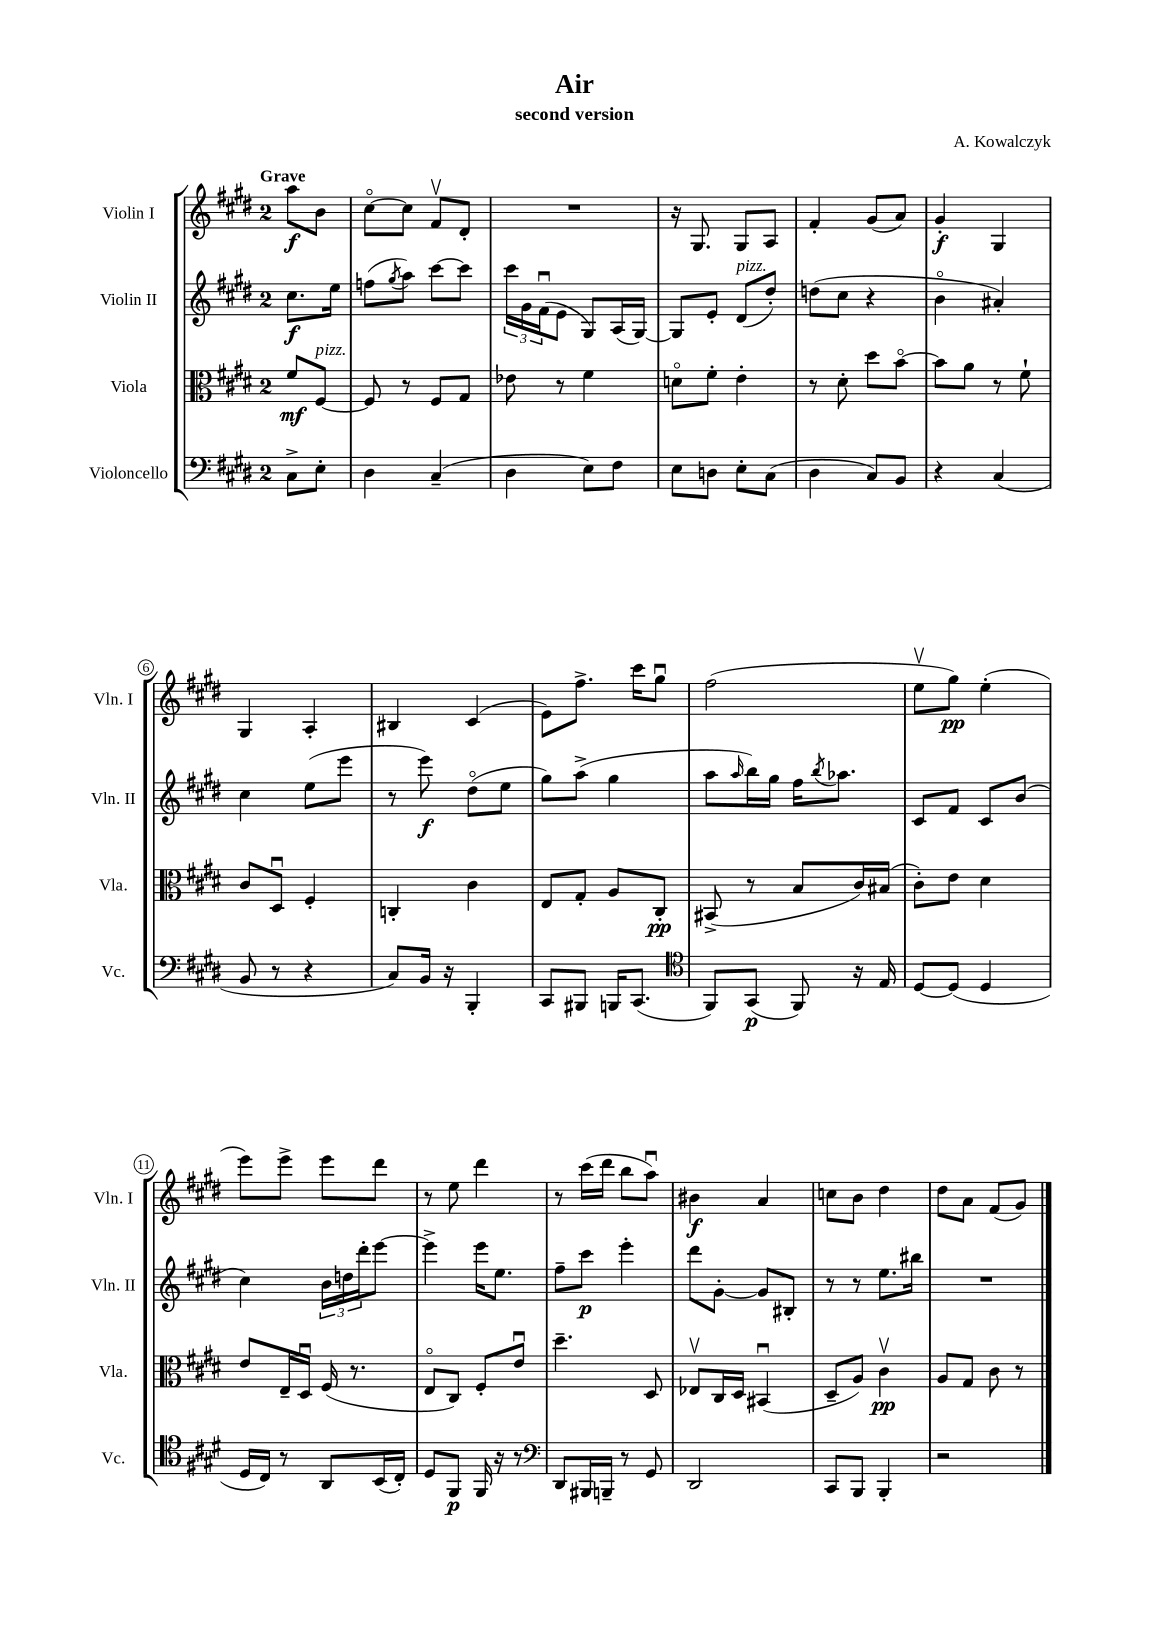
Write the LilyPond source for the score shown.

\header { title = "Air" composer = "A. Kowalczyk" subtitle = "second version" }
<<
\new StaffGroup <<
\new Staff = "s0" \with { instrumentName = "Violin I" shortInstrumentName = "Vln. I" } {
    \clef treble \key e \major \once \override Staff.TimeSignature.style = #'single-digit \time 2/4 \partial 4 \tempo "Grave"
    a''8\f b'8 |
    cis''8~\flageolet cis''8 fis'8\upbow dis'8-. |
    R2 |
    r16 gis8. gis8 a8 |
    fis'4-. gis'8( a'8) |
    gis'4-.\f gis4 |
    gis4 a4-. |
    bis4 cis'4( |
    e'8) fis''8.-> cis'''16 gis''8\downbow |
    fis''2( |
    e''8\upbow gis''8\pp) e''4-.( |
    e'''8) e'''8-> e'''8 dis'''8 |
    r8 e''8 dis'''4 |
    r8 cis'''16( dis'''16 b''8 a''8\downbow) |
    bis'4\f a'4 |
    c''8 b'8 dis''4 |
    dis''8 a'8 fis'8( gis'8) \bar "|." |
}
\new Staff = "s1" \with { instrumentName = "Violin II" shortInstrumentName = "Vln. II" } {
    \clef treble \key e \major \once \override Staff.TimeSignature.style = #'single-digit \time 2/4 \partial 4
    cis''8.\f e''16 |
    f''8( \acciaccatura { gis''8 } a''8) cis'''8~ cis'''8 |
    \tuplet 3/2 { cis'''16 gis'16 fis'16\downbow( } e'8 gis8) a16( gis16~) |
    gis8 e'8-. dis'8^\markup { \italic "pizz." }( dis''8-.) |
    d''8( cis''8 r4 |
    b'4\flageolet ais'4-.) |
    cis''4 e''8( e'''8 |
    r8 e'''8\f) dis''8\flageolet( e''8 |
    gis''8) a''8->( gis''4 |
    a''8 \grace { a''16 } b''16) gis''16 fis''16 \acciaccatura { b''8 } aes''8. |
    cis'8 fis'8 cis'8 b'8( |
    cis''4) \tuplet 3/2 { b'16 d''16 dis'''16-. } e'''8~ |
    e'''4-> e'''16 e''8. |
    fis''8-- cis'''8\p e'''4-. |
    dis'''8 gis'8~-. gis'8 bis8-. |
    r8 r8 e''8. bis''16 |
    R2 \bar "|." |
}
\new Staff = "s2" \with { instrumentName = "Viola" shortInstrumentName = "Vla." } {
    \clef alto \key e \major \once \override Staff.TimeSignature.style = #'single-digit \time 2/4 \partial 4
    fis'8\mf fis8~^\markup { \italic "pizz." } |
    fis8 r8 fis8 gis8 |
    ees'8 r8 fis'4 |
    d'8\flageolet fis'8-. e'4-. |
    r8 dis'8-. dis''8 b'8~\flageolet |
    b'8 a'8 r8 fis'8-! |
    cis'8 dis8\downbow fis4-. |
    c4-. cis'4 |
    e8 gis8-. a8 cis8-.\pp |
    bis,8->( r8 b8 cis'16) bis16( |
    cis'8-.) e'8 dis'4 |
    e'8 e16-- dis16\downbow fis16( r8. |
    e8\flageolet cis8) fis8-. e'8\downbow |
    dis''4.-- dis8 |
    ees8\upbow cis16 dis16 bis,4\downbow( |
    dis8-- a8) cis'4\upbow\pp |
    a8 gis8 cis'8 r8 \bar "|." |
}
\new Staff = "s3" \with { instrumentName = "Violoncello" shortInstrumentName = "Vc." } {
    \clef bass \key e \major \once \override Staff.TimeSignature.style = #'single-digit \time 2/4 \partial 4
    cis8-> e8-. |
    dis4 cis4--( |
    dis4 e8) fis8 |
    e8 d8 e8-. cis8( |
    dis4 cis8) b,8 |
    r4 cis4( |
    b,8 r8 r4 |
    cis8) b,16 r16 b,,4-. |
    cis,8 bis,,8 b,,16 cis,8.( |
    \clef tenor fis,8) gis,8\p( fis,8) r16 e16 |
    dis8~ dis8( dis4 |
    dis16 cis16) r8 a,8 b,16( cis16-.) |
    dis8 fis,8\p fis,16 r16 r8 |
    \clef bass dis,8 bis,,16 b,,16-- r8 gis,8 |
    dis,2 |
    cis,8 b,,8 b,,4-. |
    r2 \bar "|." |
}
>>
>>
\layout { \context { \Score \override BarNumber.stencil = #(make-stencil-circler 0.1 0.3 ly:text-interface::print) } }
